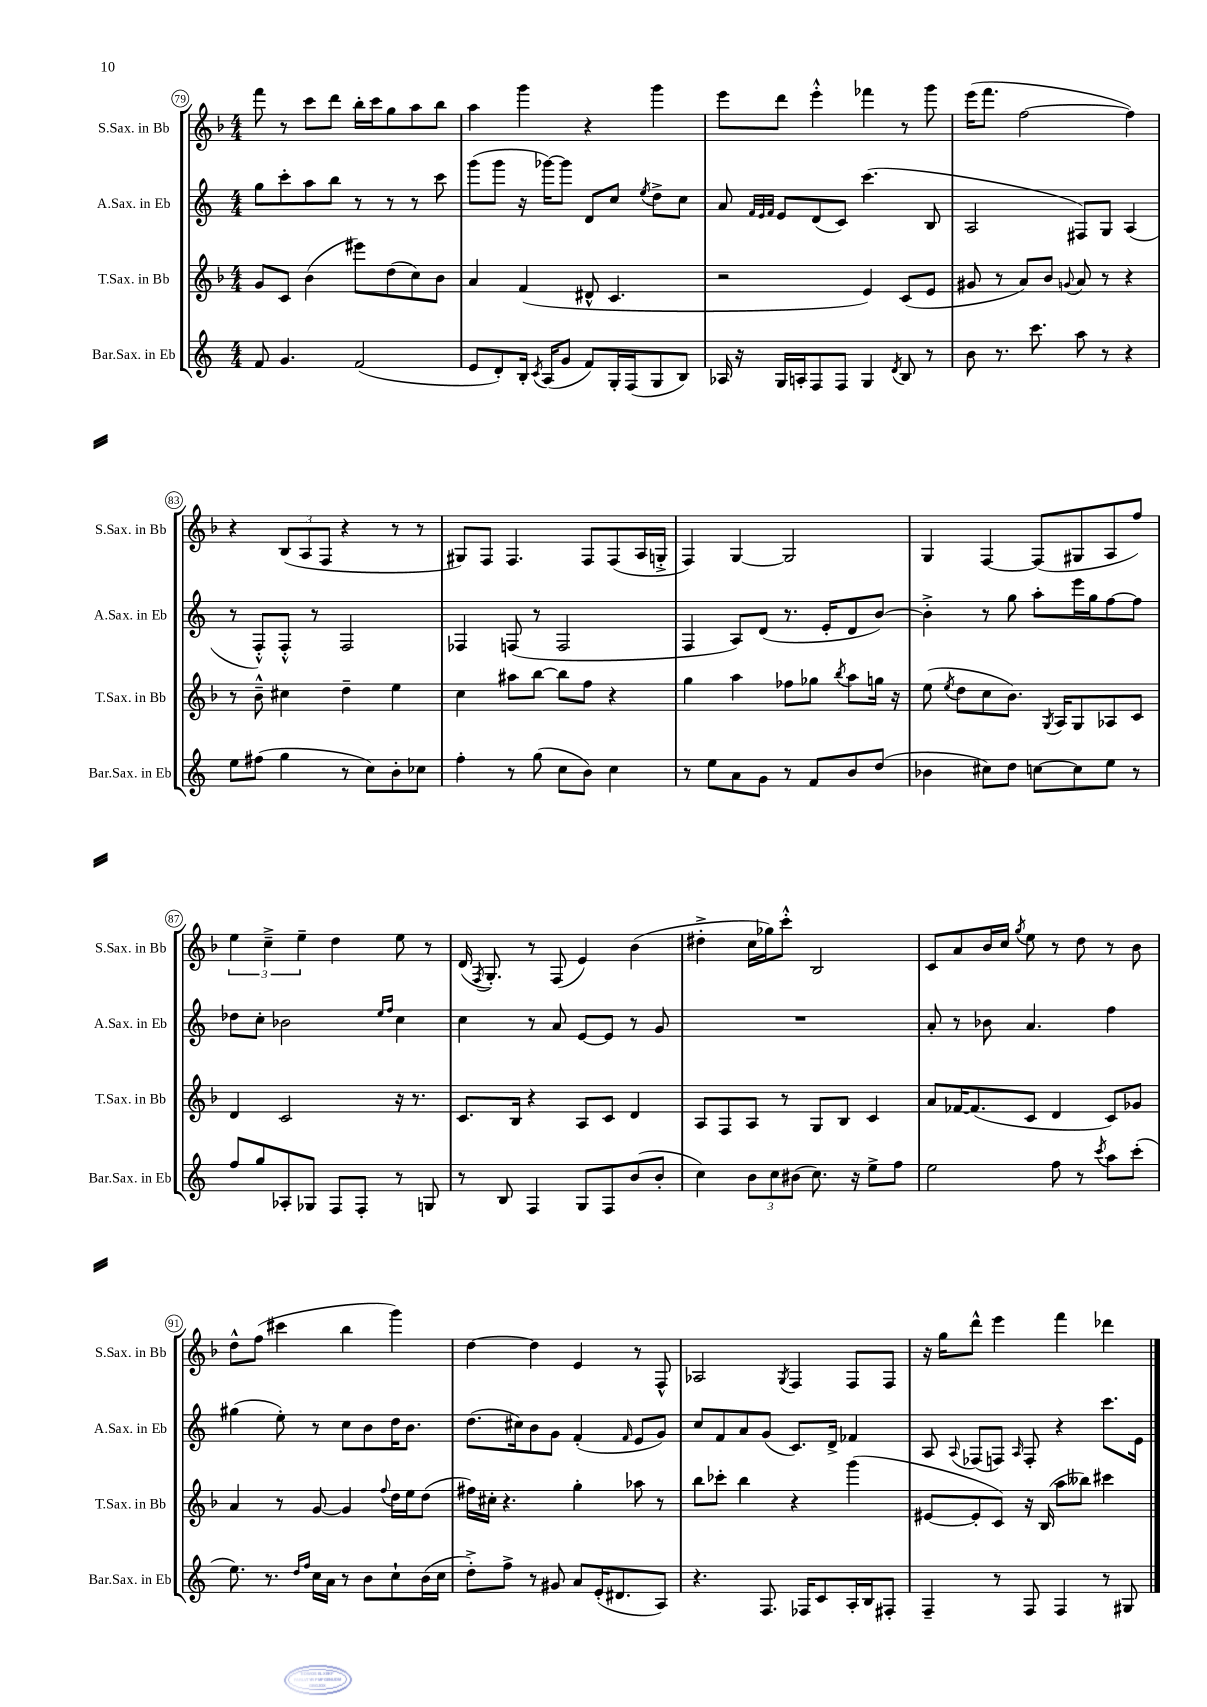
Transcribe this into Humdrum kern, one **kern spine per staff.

**kern	**kern	**kern	**kern
*staff4	*staff3	*staff2	*staff1
*clefG2	*clefG2	*clefG2	*clefG2
*k[]	*k[b-]	*k[]	*k[b-]
*M4/4	*M4/4	*M4/4	*M4/4
8f	8g	8gg	8fff
4.g	8c	8ccc'	8r
.	(4b-	8aa	8ccc
.	.	8bb	8ddd
(2f	8eee#)	8r	16bb-'
.	.	.	16ccc
.	(8dd	8r	8gg
.	8cc)	8r	8aa
.	8b-	8ccc	8bb-
=	=	=	=
8e	4a	(8ggg	4aa
8d')	.	8ggg	.
16B'	(4f	16r	4ggg
8qc	.	.	.
(16A	.	[16ggg-)	.
8g	.	8ggg-]	.
8f)	8d#^^	8d	4r
16G'	4.c	8cc	.
(16F	.	.	.
.	.	8qee	.
8G	.	8dd^	4ggg
8B)	.	8cc	.
=	=	=	=
16A-	2r	8a	8eee
16r	.	.	.
.	.	32qqf	.
.	.	32qqe	.
.	.	32qqf	.
16G	.	8e	8ddd
16A'	.	.	.
8F	.	(8d	4eee'^^
8F	.	8c)	.
4G	4e)	(4.ccc	4fff-
8qd	.	.	.
8B	(8c	.	8r
8r	8e	8B	8ggg
=	=	=	=
8b	8g#	2A	(16eee
.	.	.	8.fff
8.r	8r	.	.
.	8a)	.	[2ff
8.ccc	.	.	.
.	8b-	.	.
.	8qqg	.	.
8aa	8a	8F#)	.
8r	8r	8G	.
4r	4r	(4A	4ff])
=	=	=	=
8ee	8r	8r	4r
(8ff#	8b-~^^	8F'^^)	.
4gg	4cc#	8F'^^	(12B-
.	.	.	12A
.	.	8r	.
.	.	.	12F
8r	4dd~	2F	4r
8cc)	.	.	.
8b'	4ee	.	8r
8cc-	.	.	8r
=	=	=	=
4ff'	4cc	4F-	8G#)
.	.	.	8F
8r	8aa#	(8F	4.F
(8gg	[8bb-	8r	.
8cc	8bb-]	2F	.
8b)	8ff	.	8F
4cc	4r	.	(8F
.	.	.	16A
.	.	.	16G'^
=	=	=	=
8r	4gg	4F	4F)
8ee	.	.	.
8a	4aa	8A)	[4G
8g	.	(8d	.
8r	8ff-	8.r	2G]
8f	8gg-	.	.
.	.	16e'	.
.	8qbb-	.	.
8b	8aa	8d	.
(8dd	16gg	[8b)	.
.	16r	.	.
=	=	=	=
4b-	(8ee	4b'^]	4G
.	8qee	.	.
.	8dd	.	.
8cc#)	8cc	8r	[4F
8dd	8.b-)	8gg	.
[8cc	.	8aa'	(8F]
.	8qG	.	.
.	16A	.	.
8cc]	8G	16eee	8G#
.	.	16gg	.
8ee	8A-	[8ff	8A
8r	8c	8ff]	8ff)
=	=	=	=
8ff	4d	8dd-	6ee
8gg	.	8cc'	.
.	.	.	6cc~^
8A-'	2c	2b-	.
.	.	.	6ee~
8G-	.	.	.
8F	.	.	4dd
8F'	.	.	.
.	.	16qqee	.
.	.	16qqff	.
8r	16r	4cc	8ee
.	8.r	.	.
8G	.	.	8r
=	=	=	=
8r	8.c	4cc	(16d
.	.	.	8qF
.	.	.	8.G')
8B	.	.	.
.	16B-	.	.
4F	4r	8r	8r
.	.	8a	(8F
8G	8A	[8e	4e)
8F	8c	8e]	.
(8b	4d	8r	(4b-
8b'	.	8g	.
=	=	=	=
4cc)	8A	1r	4dd#'^
.	8F	.	.
12b	8A	.	16cc
.	.	.	16gg-)
12cc	.	.	.
.	8r	.	8ccc'^^
(12b#	.	.	.
8.cc)	8G	.	2B-
.	8B-	.	.
16r	.	.	.
8ee^	4c	.	.
8ff	.	.	.
=	=	=	=
2ee	8a	8a'	8c
.	[16f-	8r	8a
.	(8.f-]	.	.
.	.	8b-	16b-
.	.	.	16cc
.	.	.	8qgg
.	8c	4.a	8ee
8ff	4d	.	8r
8r	.	.	8dd
8qccc	.	.	.
8aa	8c)	4ff	8r
(8ccc'	8g-	.	8b-
=	=	=	=
8.ee)	4a	(4gg#	8dd^^
.	.	.	(8ff
8.r	.	.	.
.	8r	8ee')	4ccc#
16qqdd	.	.	.
16qqff	.	.	.
16cc	[8g	8r	.
16a	.	.	.
8r	4g]	8cc	4bb-
8b	.	8b	.
.	8qqff	.	.
8cc`	16dd	16dd	4ggg)
.	16ee	8.b	.
(16b	(8dd	.	.
16cc	.	.	.
=	=	=	=
8dd'^)	16ff#)	(8.dd	[4dd
.	16cc#'	.	.
8ff^	4.r	.	.
.	.	16cc#)	.
8r	.	8b	4dd]
8g#	.	8g	.
8a	4gg'	(4f'	4e
(16e'	.	.	.
8.d#	.	.	.
.	.	16qqf	.
.	8aa-	8e	8r
8A)	8r	8g)	8F^^
=	=	=	=
4.r	8bb-	8cc	2A-
.	8ccc-'	8f	.
.	4bb-	8a	.
8.F	.	(8g	.
.	.	.	8qG
.	4r	8.c)	4F
16F-	.	.	.
8c	.	.	.
.	.	16d^	.
16A'	(4ggg	4f-	8F
16B	.	.	.
8F#'	.	.	8F
=	=	=	=
4F~	[8e#	8A	16r
.	.	.	16gg
.	.	8qqA	.
.	8e#']	(8F-	8ddd^^
8r	8c)	8F)	4eee
.	.	16qqA	.
8F	16r	8F'	.
.	(16B-	.	.
4F	8aa	4r	4fff
.	8bb--)	.	.
8r	4ccc#	8.ccc	4ddd-
8G#	.	.	.
.	.	16e	.
==	==	==	==
*-	*-	*-	*-
